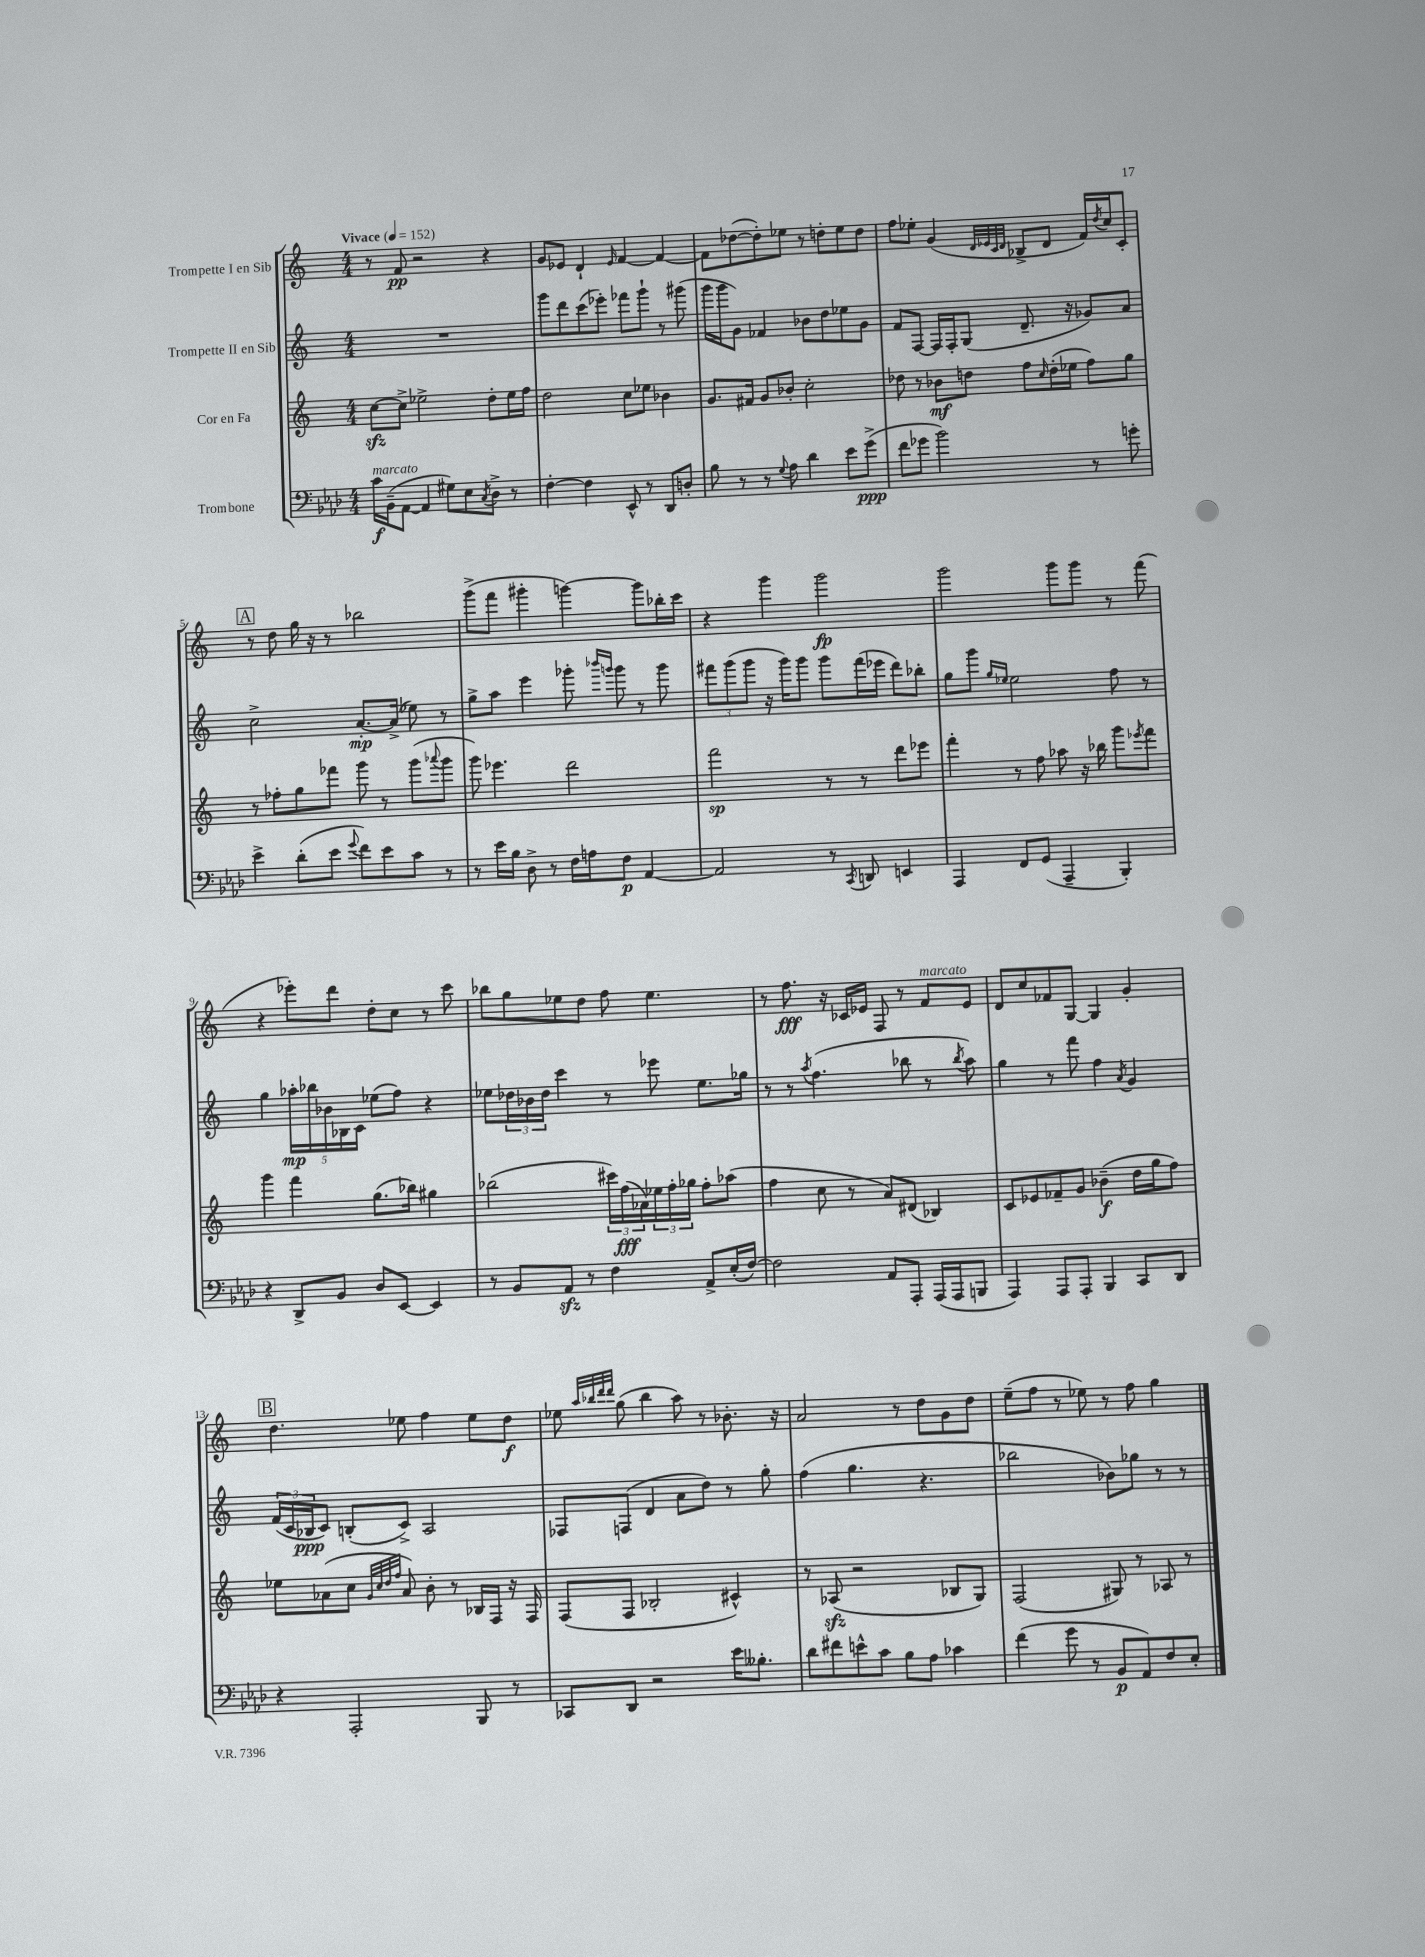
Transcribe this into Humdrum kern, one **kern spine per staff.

**kern	**kern	**kern	**kern
*staff4	*staff3	*staff2	*staff1
*clefF4	*clefG2	*clefG2	*clefG2
*k[b-e-a-d-]	*k[]	*k[]	*k[]
*M4/4	*M4/4	*M4/4	*M4/4
*MM152	*MM152	*MM152	*MM152
16c	[8cc	1r	8r
(16BB-~	.	.	.
[8AA-	8cc^]	.	8f
4AA-]	2ee-^	.	2r
8G#)	.	.	.
8E-	.	.	.
8qC	.	.	.
8D-^	8dd'	.	4r
8r	16ee-	.	.
.	16ff	.	.
=	=	=	=
[4F'	2dd	8ggg	8g
.	.	8ddd	8e-
4F]	.	(8ccc	4d`
.	.	8eee-')	.
.	.	.	16qqe-
8EE-^^	8cc	8fff-	[4f
8r	8ee-	8ggg`	.
8DD-	4b-	8r	4f_
8D'	.	(8ggg#	.
=	=	=	=
8B-	8.g	16ggg	8f]
.	.	16ggg	.
8r	.	8g)	([8dd-
.	16f#	.	.
8r	8g	4f-	8dd-'])
8qqG	.	.	.
8A-	8b-'	.	8ee-
4d-	2cc'	8b-	8r
.	.	8dd	8dd'
8e-	.	8ee-	8ee-
(8g^	.	8g	8dd
=	=	=	=
8f	8dd-	8f	8ff
8g-	8r	[8F	8ee-'
2b-)	8b-	16F]	(4g
.	.	16F'	.
.	8dd	(8G	.
.	.	.	32qqd
.	.	.	32qqe-
.	.	.	32qqc
.	.	.	32qqd
.	8ff	8.d~	8B-^
.	16qqcc	.	.
.	(16dd'	.	8d
.	16ee-	16r	.
8r	8ff)	8g-)	16f)
.	.	.	8qdd
.	.	.	16cc
8g'	8gg	8a	8c'
=	=	=	=
4e-^	8r	2cc^	8r
.	8ff-'	.	8dd
(8d-'	8gg	.	16gg
.	.	.	16r
8e-	8fff-	.	8r
8qqg	.	.	.
8f)	8ggg	[8.a'	2bb-
8e-	8r	.	.
.	.	(16a^]	.
8c	(8ggg	8ee-)	.
.	8qqaaa-	.	.
8r	8ggg	8r	.
=	=	=	=
8r	8ggg)	8gg^	(8ggg^
16e-	4.eee-	8aa	8fff
16B-	.	.	.
8D-^	.	4eee	4ggg#'
8r	.	.	.
16F	2ddd	8ggg-'	[4ggg)
16A	.	.	.
.	.	16qqbbb-	.
.	.	16qqggg	.
8F	.	8ggg	.
[4AA-	.	8r	8ggg]
.	.	8ggg	16bb-'
.	.	.	16ccc
=	=	=	=
2AA-]	2fff	12fff#	4r
.	.	(12ggg	.
.	.	12ggg	.
.	.	16r	4ggg
.	.	16ggg)	.
.	.	8ggg	.
8r	8r	8ggg	2ggg
8qCC	.	.	.
8DD	8r	(16fff#	.
.	.	16eee-	.
4EE	8ddd	8ddd)	.
.	8eee-	8bb-'	.
=	=	=	=
4AAA-	4fff'	8gg	2ggg
.	.	8ggg	.
.	.	16qqgg	.
.	.	16qqee-	.
8FF	8r	2ee-	.
(8GG	8ff	.	.
4AAA-~	8aa-	.	8ggg
.	16r	.	8ggg
.	16bb-	.	.
4BBB-')	8ggg	8ff	8r
.	8qeee-	.	.
.	8fff	8r	(8fff
=	=	=	=
4r	4ggg	4gg	4r
8DD-^	4fff	20aa-'	8eee-')
.	.	20bb-	.
.	.	20b-	.
8BB-	.	.	8ddd
.	.	20B-	.
.	.	20c	.
8D-	(8.gg	(8ee-	8dd'
[8EE-	.	8ff)	8cc
.	16bb-)	.	.
4EE-]	4gg#	4r	8r
.	.	.	8ccc
=	=	=	=
8r	(2bb-	8ee-	8bb-
8BB-	.	24dd-	8gg
.	.	24b-	.
.	.	24dd-	.
8AA-	.	4ccc	8ee-
8r	.	.	8dd
4F	24ccc#)	8r	8ff
.	(24ff	.	.
.	24a-)	.	.
.	24ee-	8eee-	4.ee-
.	24ff'	.	.
.	24gg-	.	.
8AA-^	8ff'	8.ee-	.
(16E-'	(8aa-	.	.
[16F)	.	16gg-	.
=	=	=	=
2F]	4ff	8r	8r
.	.	8r	8.ff
.	.	8qaa	.
.	8cc	(4.ff	.
.	.	.	16r
.	8r	.	16c-
.	.	.	16e-
8AA-	8a)	.	8F
8AAA-'	(8d#	8bb-	8r
(16AAA-	4B-)	8r	8f
16AAA-	.	.	.
.	.	8qbb-	.
8BBB	.	8aa)	8e-
=	=	=	=
4AAA-)	8c	4gg	8d
.	8e-	.	8cc
8AAA-	8f-~	8r	8f-
8AAA-'	8g	8fff	[8G
4BBB-	(4b-~	4ff	4G]
.	.	8qa	.
8CC	16dd	4g	4g'
.	16gg	.	.
8DD-	8ff)	.	.
=	=	=	=
4r	8ee-	(24f	4.dd
.	.	24c	.
.	.	24B-	.
.	(8a-	8c)	.
2AAA-'	8cc	(8B'	.
.	32qqg	.	.
.	32qqcc	.	.
.	32qqdd	.	.
.	32qqff	.	.
.	8a-)	8c^)	8ee-
.	8b'	2A	4ff
.	8r	.	.
8BBB-	16B-	.	8ee-
.	16F	.	.
8r	16r	.	8dd
.	16F	.	.
=	=	=	=
8CC-	(8F	8F-	8ee-
.	.	.	32qqaa
.	.	.	32qqbb-
.	.	.	32qqddd
.	.	.	32qqddd
8DD-	8F	(8F	(8gg
2r	2B-'	4d	4bb-
.	.	8a	8aa)
.	.	8dd)	8r
16e-	4c#^^)	8r	8.b-'
8.B--'	.	.	.
.	.	8gg'	.
.	.	.	16r
=	=	=	=
8d-	8r	(4ff	2a
8f#	(8A-	.	.
8e^^	2r	4.gg	.
8c	.	.	.
8B-	.	.	8r
8A-	.	4.r	8dd
4c-	8B-	.	8g
.	8G)	.	8dd
=	=	=	=
(4f	(2F	2bb-	(8ee~
.	.	.	8ff
8g	.	.	8r
8r	.	.	8ee-)
8BB-	8G#)	8b-)	8r
8AA-)	8r	8gg-	8ff
8F	8A-	8r	4gg
8E-'	8r	8r	.
==	==	==	==
*-	*-	*-	*-
